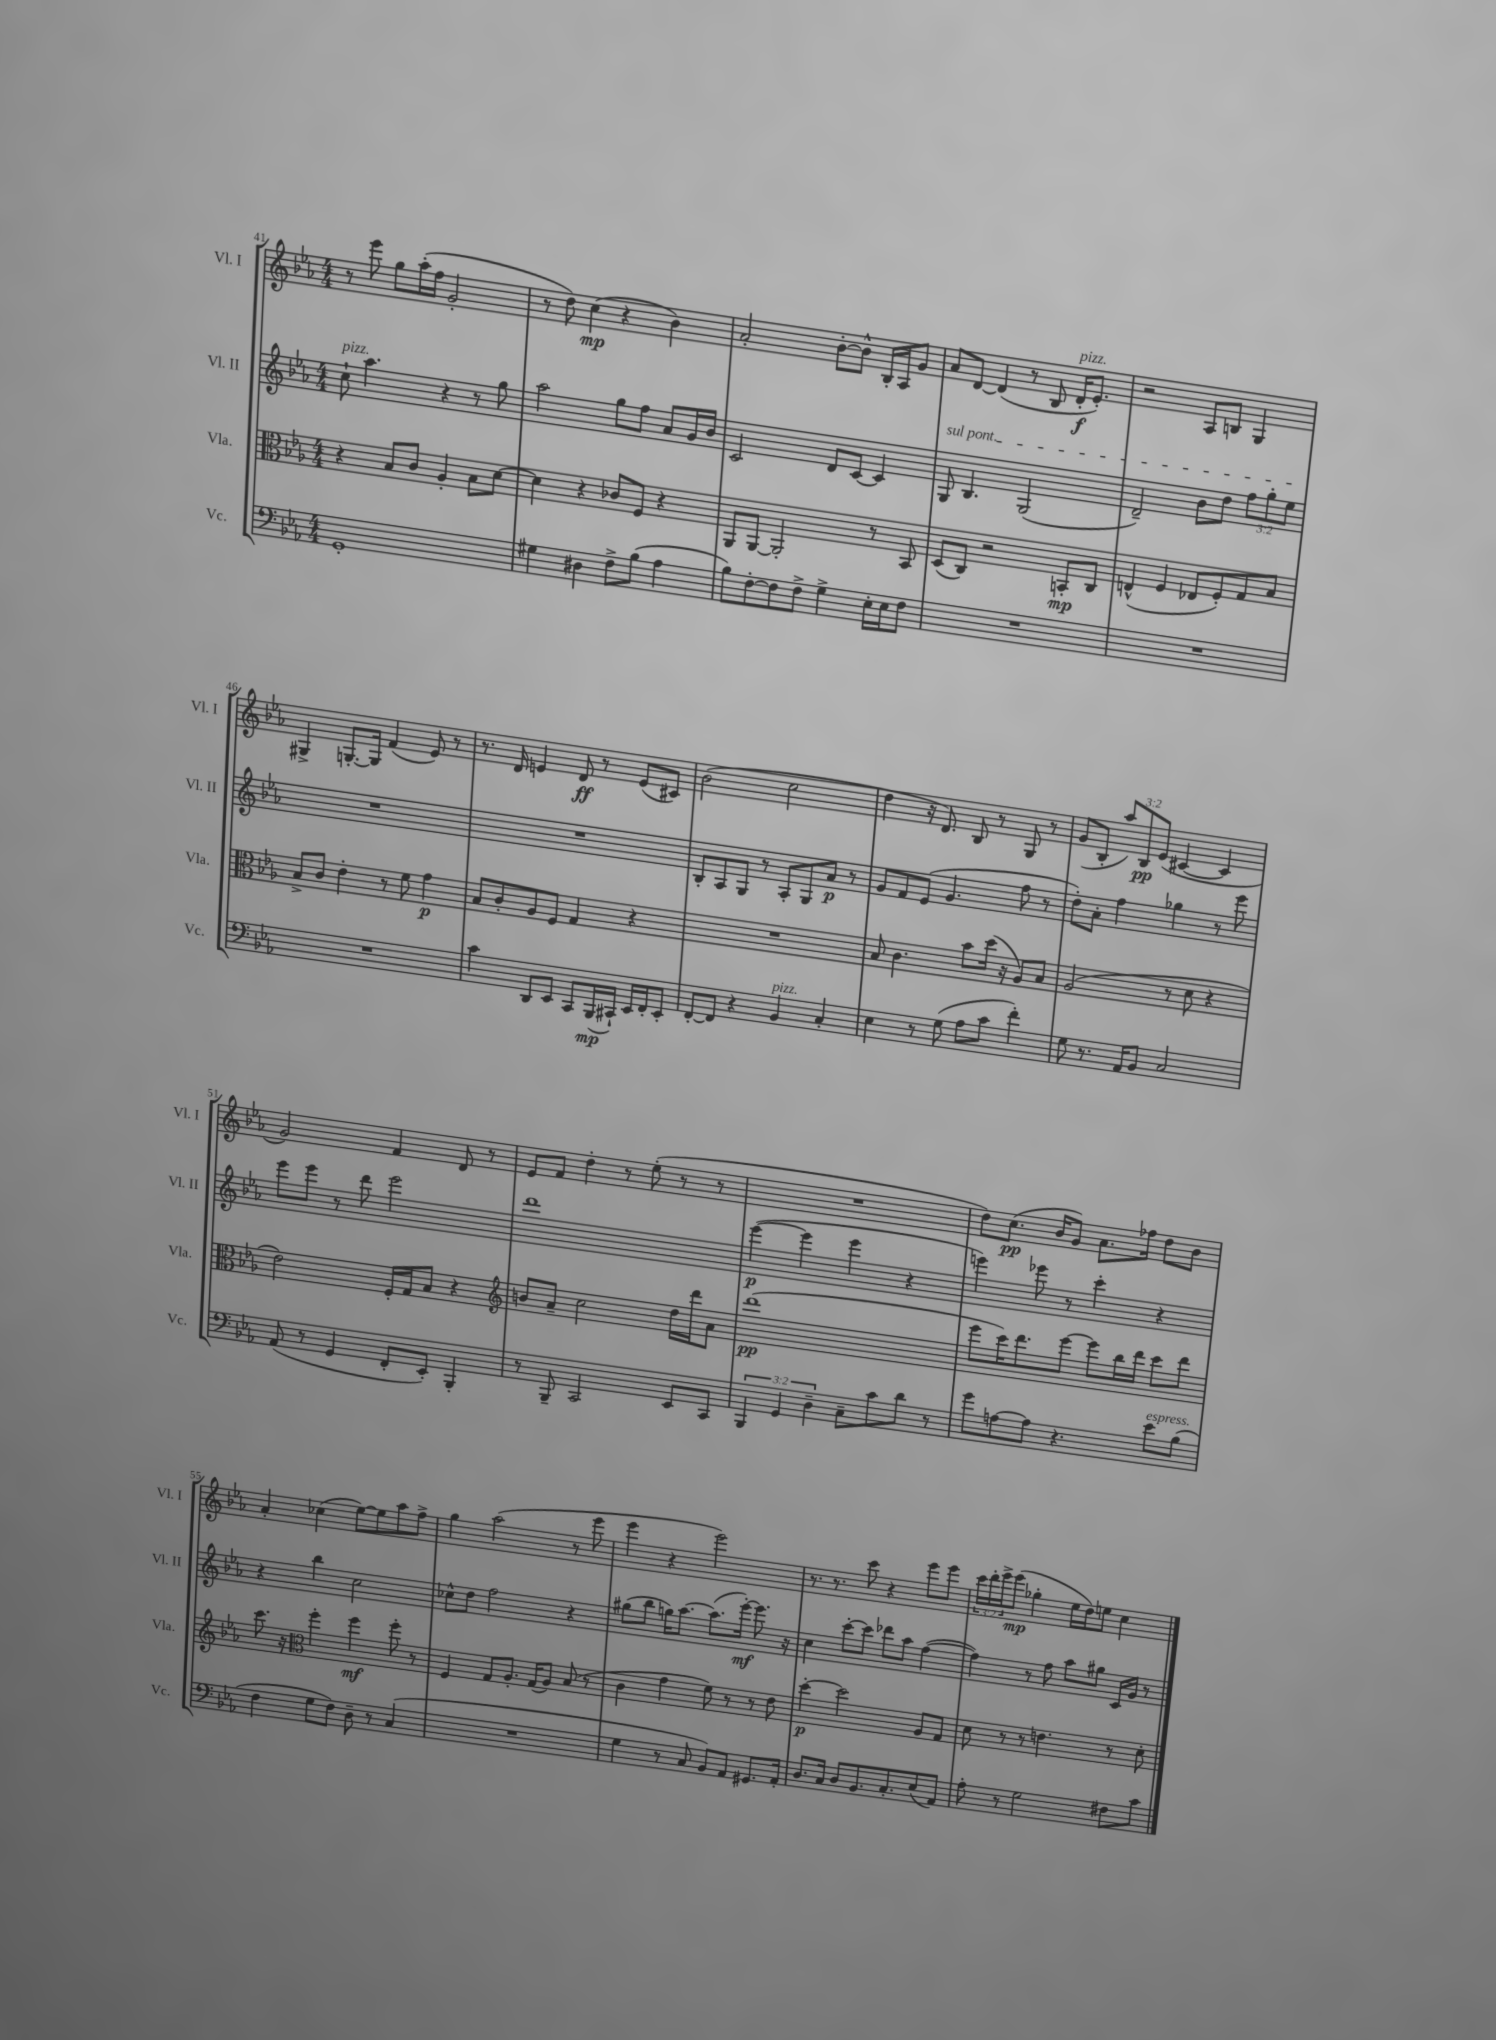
<<
\new StaffGroup <<
\new Staff = "s0" \with { instrumentName = "Vl. I" shortInstrumentName = "Vl. I" } {
    \clef treble \key ees \major \numericTimeSignature \time 4/4 \override Staff.TupletNumber.text = #tuplet-number::calc-fraction-text
    r8 ees'''8 g''8 aes''16-.( f''16 g'2-. |
    r8 d''8) c''4\mp( r4 bes'4) |
    aes'2-. bes'8~-. bes'8-^ bes16-. aes16 g'8 |
    aes'8 d'8~ d'4( r8 bes8 d'16-.\f^\markup { \italic "pizz." } ees'8.-.) |
    r2 aes8 b8 g4 |
    gis4-> g8.~-. g16 f'4( ees'8) r8 |
    r8. d'16 e'4 d'8\ff r8 e'8( cis'8) |
    bes'2( c''2 |
    d''4 r16 d'8.) bes8 r8 g8 r8 |
    g'8( bes8-. \tuplet 3/2 { aes''8) bes8\pp ees'8( } cis'4~ cis'4 |
    g'2) f'4 d'8 r8 |
    ees'8 f'8 d''4-. r8 ees''8-.( r8 r8 |
    R1 |
    d''8) c''8.\pp( bes'16 g'8) aes'8. fes''16 d''8 bes'8 |
    aes'4-. ces''4( ees''8~) ees''8 aes''8 f''8-> |
    g''4 aes''2( r8 ees'''8 |
    ees'''4 r4 ees'''2) |
    r8. r8. c'''8 r4 ees'''8 ees'''8 |
    \tuplet 3/2 { c'''16 d'''16-. ees'''16-> } ees'''8\mp( ges''4-. ees''16 d''16) e''8 c''4 \bar "|." |
}
\new Staff = "s1" \with { instrumentName = "Vl. II" shortInstrumentName = "Vl. II" } {
    \clef treble \key ees \major \numericTimeSignature \time 4/4 \override Staff.TupletNumber.text = #tuplet-number::calc-fraction-text
    c''8-!^\markup { \italic "pizz." } aes''4. r4 r8 g''8 |
    aes''2 g''8 f''8 aes'8 g'16 bes'16 |
    c'2 d'8 c'8~ c'4 |
    \once \override TextSpanner.bound-details.left.text = \markup { \italic "sul pont." } g8\startTextSpan bes4. g2( |
    d'2--) bes'8 d''8 \tuplet 3/2 { f''8 g''8-. ees''8\stopTextSpan } |
    R1 |
    R1 |
    bes8-. aes8 g8 r8 aes8-. g8 aes'8\p r8 |
    g'8 f'8 ees'8( g'4. f''8 r8 |
    d''8-.) aes'8-. f''4 ges''4 r8 ees'''8 |
    ees'''8 ees'''8 r8 d'''8 ees'''2 |
    d'''1 |
    ees'''4~\p( ees'''4 ees'''4 r4 |
    e'''4) ees'''8 r8 c'''4-. r4 |
    r4 bes''4 c''2 |
    ces''8-^ d''8 f''2 r4 |
    gis''8( bes''8 g''16) aes''8.~ aes''8.( ees'''16~-.\mf) ees'''8. r16 |
    c''4 c'''8~-. c'''8 des'''8 aes''8 f''4~( |
    f''4) r8 f''8 aes''8 gis''8 c'16 g'16 r8 \bar "|." |
}
\new Staff = "s2" \with { instrumentName = "Vla." shortInstrumentName = "Vla." } {
    \clef alto \key ees \major \numericTimeSignature \time 4/4
    r4 bes8 c'8 aes4-. bes8 d'8~ |
    d'4 r4 ces'8 f8 r4 |
    aes,8 aes,8~ aes,2-. r8 bes,8 |
    d8( c8) r2 b,8-.\mp c8 |
    e4-^( f4 ees8 f8-.) g8 bes8 |
    bes8-> c'8 ees'4-. r8 f'8 g'4\p |
    bes8 c'8-. aes8 f8 g4 r4 |
    R1 |
    bes8 c'4. bes'8 d''16( r16 aes8) bes8 |
    aes2( r8 d'8 r4 |
    ees'2) f16-. g16 bes8 r4 |
    \clef treble b'8 aes'8-- c''2 d''16 d'''16 aes'8 |
    d'''1\pp( |
    ees'''8 c'''16) d'''8. ees'''8~ ees'''8 bes''16 d'''16 c'''8 d'''8 |
    c'''8. r16 \clef alto f''4-. f''4\mf f''8-. r8 |
    f4 g8 aes8.-. g16( aes8) bes8( r8 |
    c'4 g'4 f'8) r8 r8 ees'8 |
    d''4~-.\p d''2 aes8 g8 |
    d'8 r8 r8 e'4. r8 d'8-. \bar "|." |
}
\new Staff = "s3" \with { instrumentName = "Vc." shortInstrumentName = "Vc." } {
    \clef bass \key ees \major \numericTimeSignature \time 4/4 \override Staff.TupletNumber.text = #tuplet-number::calc-fraction-text
    g,1-. |
    gis4 dis4 f8-> bes8( aes4 |
    bes8) f8~-. f8 f8-> g4-> ees16-. ees16 f8 |
    R1 |
    R1 |
    R1 |
    c'4 d,8 ees,8 c,8 bes,,16\mp( cis,16-!) ees,16 f,16-. ees,8-. |
    f,8~-. f,8 r4 bes,4^\markup { \italic "pizz." } c4-. |
    ees4 r8 g8( aes8 c'8 f'4-.) |
    g8 r8. aes,16 bes,8 c2 |
    aes,8( r8 g,4 f,8-. ees,8-.) bes,,4-. |
    r8 bes,,8-- c,2 ees,8 c,8 |
    \tuplet 3/2 { bes,,4 g,4 d4-- } c8-- c'8 d'8 r8 |
    g'8 a8~ a8 r4. ees'8^\markup { \italic "espress." } bes8( |
    f4 g8 f8) d8-- r8 c4( |
    R1 |
    g4 r8 c8 bes,8) aes,8 gis,8. aes,16-. |
    d8. c16 d8 bes,8. c8.-. ees8( aes,8) |
    aes8-. r8 g2 fis8 c'8 \bar "|." |
}
>>
>>
\layout { \context { \Score currentBarNumber = #41 } }
